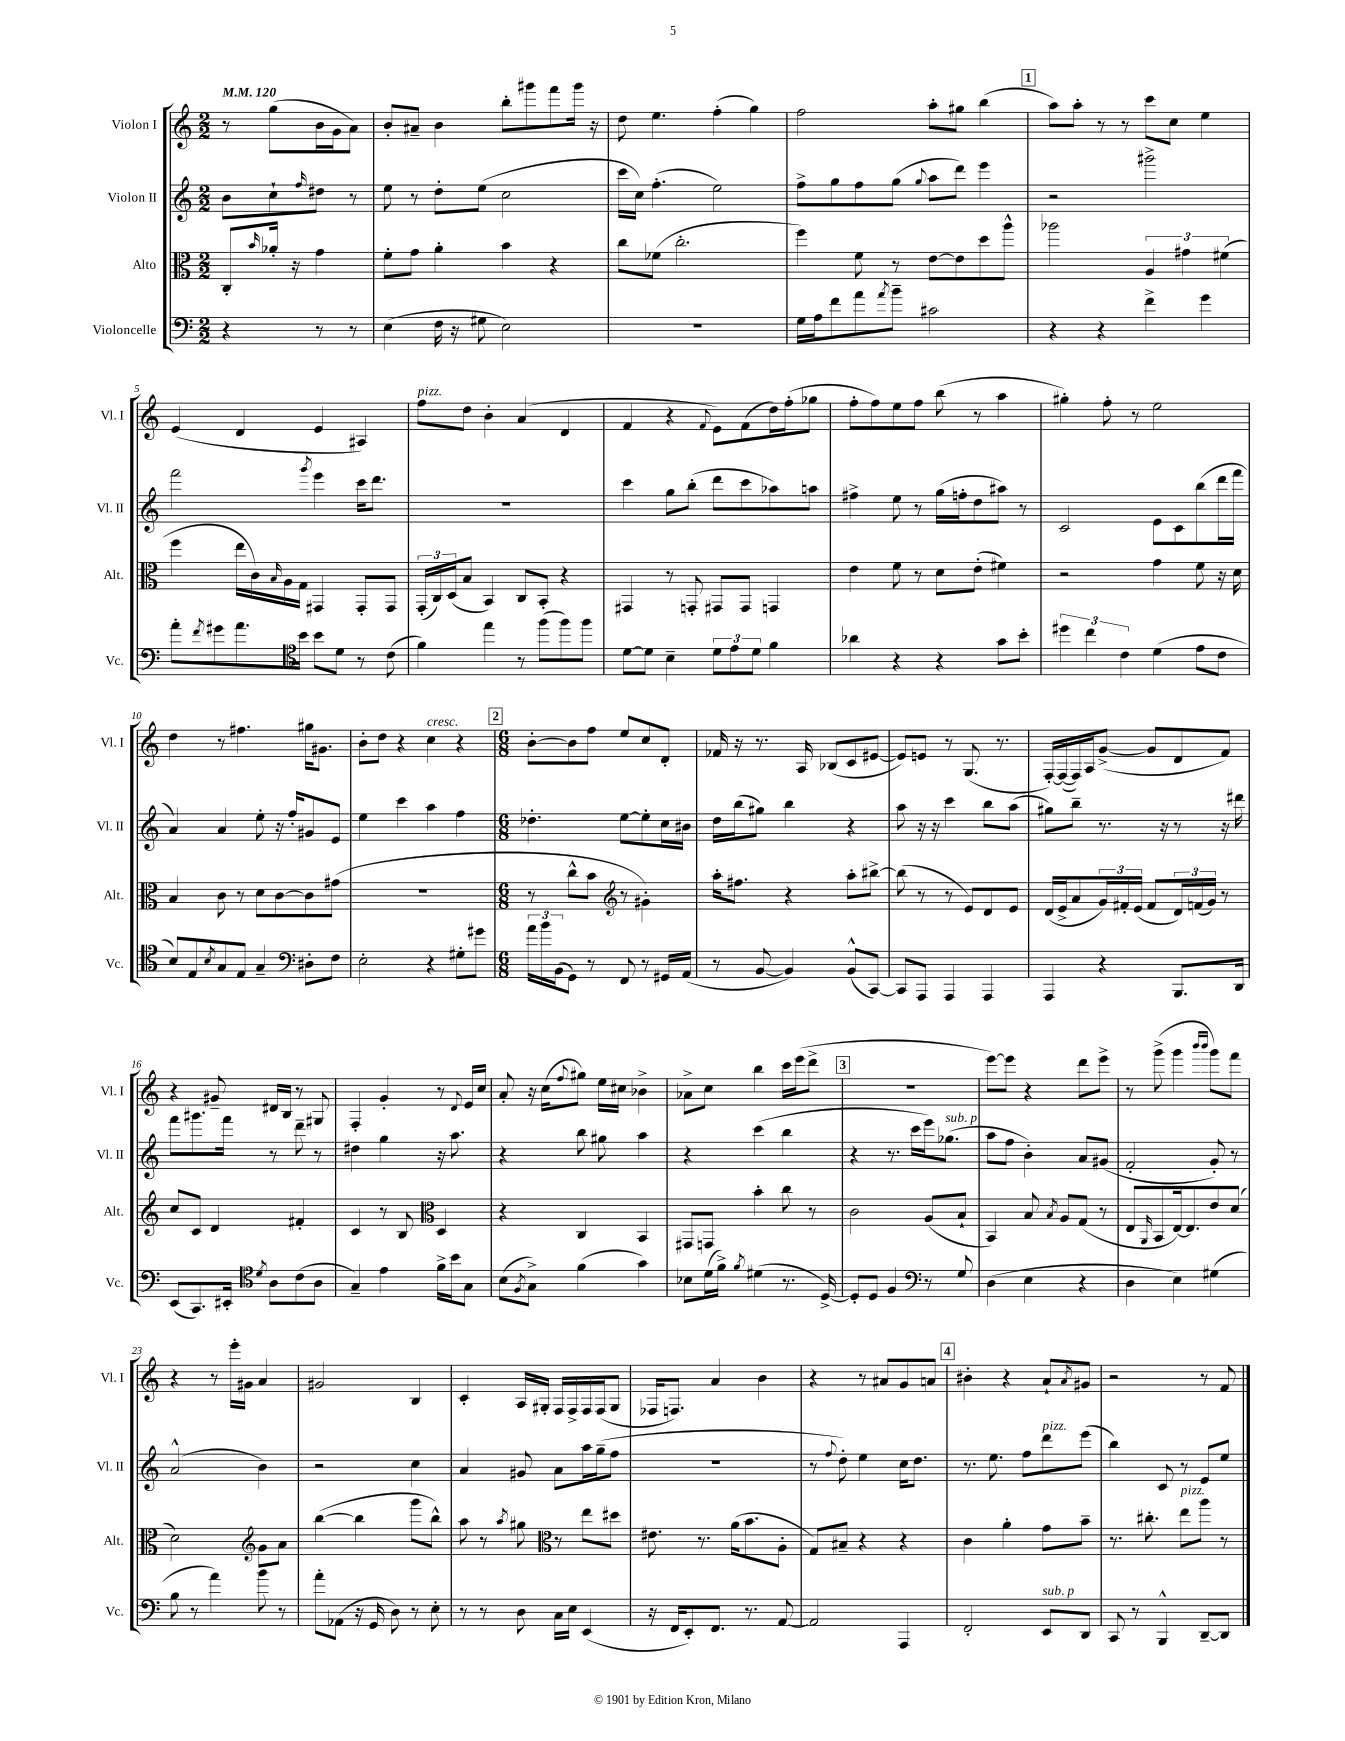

**kern	**kern	**kern	**kern
*staff4	*staff3	*staff2	*staff1
*clefF4	*clefC3	*clefG2	*clefG2
*k[]	*k[]	*k[]	*k[]
*M2/2	*M2/2	*M2/2	*M2/2
*MM120	*MM120	*MM120	*MM120
4r	8C'	8b	8r
.	16qqb	.	.
.	16a-'	8cc`	(8gg
.	16r	.	.
.	.	16qqff	.
8r	4g	8dd#	16b
.	.	.	16g
8r	.	8r	8a)
=	=	=	=
(4E	8f'	8ee	8b'
.	8g	8r	8a#~
16F	4a'	8dd'	4b
16r	.	.	.
8G#	.	(8ee	.
2E)	4b	2cc	8bb'
.	.	.	8ggg#
.	4r	.	8fff
.	.	.	16ggg#
.	.	.	16r
=	=	=	=
1r	8cc	16ccc	8dd
.	.	16cc)	.
.	(8f-	(4.ff'	4.ee
.	2.cc'	.	.
.	.	2ee)	(4ff'
.	.	.	4gg)
=	=	=	=
16G	4ff)	8ff^	2ff
16A	.	.	.
8f	.	8gg	.
8a	8f	8ff	.
8qa	.	.	.
8b~	8r	(8gg	.
.	.	8qqgg	.
2c#	[8e	8aa	8aa'
.	8e]	8ddd)	8gg#
.	8dd	4eee	(4bb
.	8aa^^	.	.
=	=	=	=
4r	2aa-	2r	8aa)
.	.	.	8aa'
4r	.	.	8r
.	.	.	8r
4f^	6A	2ggg#^	8ccc
.	.	.	8cc
.	6g#	.	.
4g	.	.	4ee
.	(6f#	.	.
=	=	=	=
8a'	4ff	2fff	(4e
8qf	.	.	.
8g#	.	.	.
8.a	16ee	.	4d
.	16c)	.	.
.	16qqB	.	.
.	16A	.	.
16b	16G	.	.
.	.	8qggg	.
8b	4GG#	4eee	4e
8d	.	.	.
8r	8GG#'	16ccc	4A#)
.	.	8.ddd	.
(8c	8GG#	.	.
=	=	=	=
*clefC4	*	*	*
4f)	(24GG'	1r	8ff
.	24C)	.	.
.	(24D	.	.
.	8B	.	8dd
4ee	4BB)	.	4b'
8r	8C	.	(4a
(8ff	8BB'	.	.
8ff)	4r	.	4d
8ff	.	.	.
=	=	=	=
[8d	4GG#	4ccc	4f
8d]	.	.	.
4B~	8r	8gg	4r
.	8GG'	(8bb'	.
.	.	.	8qqf
12d	8GG#	8ddd	8e)
12e	.	.	.
.	8GG#	8ccc	(8f
12d	.	.	.
4f	4GG	8aa-)	16dd)
.	.	.	(16ff'
.	.	8aa	8gg-
=	=	=	=
4a-	4e	4ff#^	8ff'
.	.	.	8ff)
4r	8f	8ee	8ee
.	8r	8r	8ff
4r	8d	(16gg	(8bb
.	.	16ff'	.
.	(8e'	8dd	8r
8g	4f#)	8aa#)	4aa
8b'	.	8r	.
=	=	=	=
6dd#	2r	2c	4gg#')
6cc	.	.	.
.	.	.	8ff'
6c	.	.	.
.	.	.	8r
(4d	4g	8e	2ee
.	.	8c	.
8e	8f	(8bb	.
8c	16r	16ddd	.
.	16d	16fff	.
=	=	=	=
8B)	4B	4a)	4dd
8E	.	.	.
8qB	.	.	.
8G	8c	4a	8r
8E	8r	.	4.ff#
4G~	8d	8ee'	.
.	[8c	16r	.
.	.	16ff'	.
*clefF4	*	*	*
8D#'	8c]	8g#	16gg#
.	.	.	8.g#
8F	(8g#	8e	.
=	=	=	=
2E'	1r	4ee	8b'
.	.	.	8dd
.	.	4ccc	4r
4r	.	4aa	4cc
8G#'	.	4ff	4r
8g#	.	.	.
=	=	=	=
*M6/8	*M6/8	*M6/8	*M6/8
24a	8r	4.dd-'	[8b'
24b	.	.	.
(24BB	.	.	.
8GG)	8cc^^	.	8b]
8r	8b	.	8ff
8FF	8r	[8ee	8ee
8r	4g#')	8ee']	8cc
16GG#	.	16cc	8d'
(16AA	.	16b#	.
=	=	=	=
*	*clefG2	*	*
8r	16aa'	16dd	16f-
.	8.ff#	(16bb	16r
[8BB	.	8gg#)	8.r
4BB])	4r	4bb	.
.	.	.	16A
.	.	.	(8B-
(8BB^^	8aa'	4r	8c
[8CC)	[8bb#^	.	[8e#
=	=	=	=
8CC]	(8bb#]	8aa	8e#])
8AAA	8r	16r	8e
.	.	16r	.
4AAA	8r	4ccc	8r
.	8e)	.	(8.G
4AAA	8d	8bb	.
.	.	.	8.r
.	8e	(8aa	.
=	=	=	=
4AAA	(16d	8gg#)	[16F')
.	16e^	.	(16F_
.	8a	8bb~	16F])
.	.	.	16A
4r	24g)	8.r	([8g^
.	24f#'	.	.
.	(24e	.	.
.	8f#	.	8g]
.	.	16r	.
8.BBB	24d)	8r	8d
.	(24f	.	.
.	24g)	.	.
.	8r	16r	8f)
16DD	.	16ddd#	.
=	=	=	=
(8EE	8cc	8fff	4r
8.CC)	8c	8.ggg#	.
.	4d	.	8g#~
16EE#'	.	16fff	.
8qG	.	.	.
8A	.	8r	16d#
.	.	.	16B
(8c	4f#'	8ddd~	8r
8A	.	8r	8G#
=	=	=	=
*clefC4	*	*	*
4G~)	4c	4dd#	4F'
4e	8r	4gg	4g'
.	8B	.	.
*	*clefC3	*	*
16f^	4D	16r	8r
16b	.	8.aa	.
.	.	.	8qqd
8G	.	.	16e
.	.	.	16cc
=	=	=	=
(8B	4r	4r	8a'
8qF	.	.	.
8G^)	.	.	16r
.	.	.	(16cc
.	.	.	8qqff
(4f	4C	8bb	8gg#)
.	.	8gg#	16ee
.	.	.	16cc#
4g)	4BB	4aa	4b-^
=	=	=	=
8B-	8GG#	4r	8a-^
(16d	8GG	.	8cc
16f^)	.	.	.
8qf	.	.	.
(4d#	4b'	(4ccc	4bb
8.r	8cc	4bb	16ccc
.	.	.	(16eee
.	8r	.	8ddd^
[16D^)	.	.	.
=	=	=	=
8D']	2c	4r	2.r
8D	.	.	.
4F	.	8.r	.
.	.	16ccc	.
8r	(8A	16eee)	.
.	.	(8.gg-	.
8G	8B`	.	.
=	=	=	=
*clefF4	*	*	*
(4D	4BB)	8aa	[8eee)
.	.	8ff	8eee]
4E	8B	4b')	4r
.	8qB	.	.
.	8A	.	.
4r	(8G	8a	8ddd
.	8r	(8g#	8eee^
=	=	=	=
4D	8E	2f'	8r
.	16qqAA	.	.
.	8BB	.	(8ggg^
4E)	[16E)	.	4ggg
.	8.E]	.	.
.	.	.	16qqbbb
.	.	.	16qqbbb
(4G#	8e	8g')	8ggg)
.	(8d	8r	8fff
=	=	=	=
8B	2d)	(2a^^	4r
8r	.	.	.
4a)	.	.	8r
.	.	.	16eee'
.	.	.	16g#
8b	8g	4b)	4a
8r	8a	.	.
=	=	=	=
*	*clefG2	*	*
8a'	([4bb	2r	2g#
(8AA-	.	.	.
16r	4bb]	.	.
16GG	.	.	.
8D)	.	.	.
8r	8ggg	4cc	4B
8E'	8bb^^)	.	.
=	=	=	=
8r	8aa	4a	4c'
8r	8r	.	.
.	8qaa	.	.
8D	8gg#	8g#	16A
.	.	.	16G#'
16C	8r	8a	16F
16E	.	.	16F^
(4EE	8ee	16aa	16F
.	.	(16gg~	(16F
.	8dd#	8ff	8G#
=	=	=	=
*	*clefC3	*	*
16r	8.e#	2.r	16F-
16FF	.	.	8.F)
8EE')	.	.	.
.	8.r	.	.
8.FF	.	.	4a
.	(16a	.	.
8.r	8.b	.	.
.	.	.	4b
[8AA	8A'	.	.
=	=	=	=
2AA]	8G)	8r	4r
.	.	8qqff	.
.	8B#~	8dd')	.
.	4r	4ee	8r
.	.	.	8a#
4AAA	4r	16cc	8g
.	.	8.dd	.
.	.	.	8a
=	=	=	=
2FF'	4c	8.r	4b#'
.	.	8.ee	.
.	4a'	.	4r
.	.	8ff	.
8EE	8g	8ddd	8a`
.	.	.	8qa
8DD	8b~	(8eee	8g#
=	=	=	=
8CC	8.r	4bb)	2r
8r	.	.	.
.	8.cc#'	.	.
4BBB^^	.	8c	.
.	8ee	8r	.
[8DD~	8aa	8e	8r
8DD]	8r	8ee	8f
==	==	==	==
*-	*-	*-	*-
